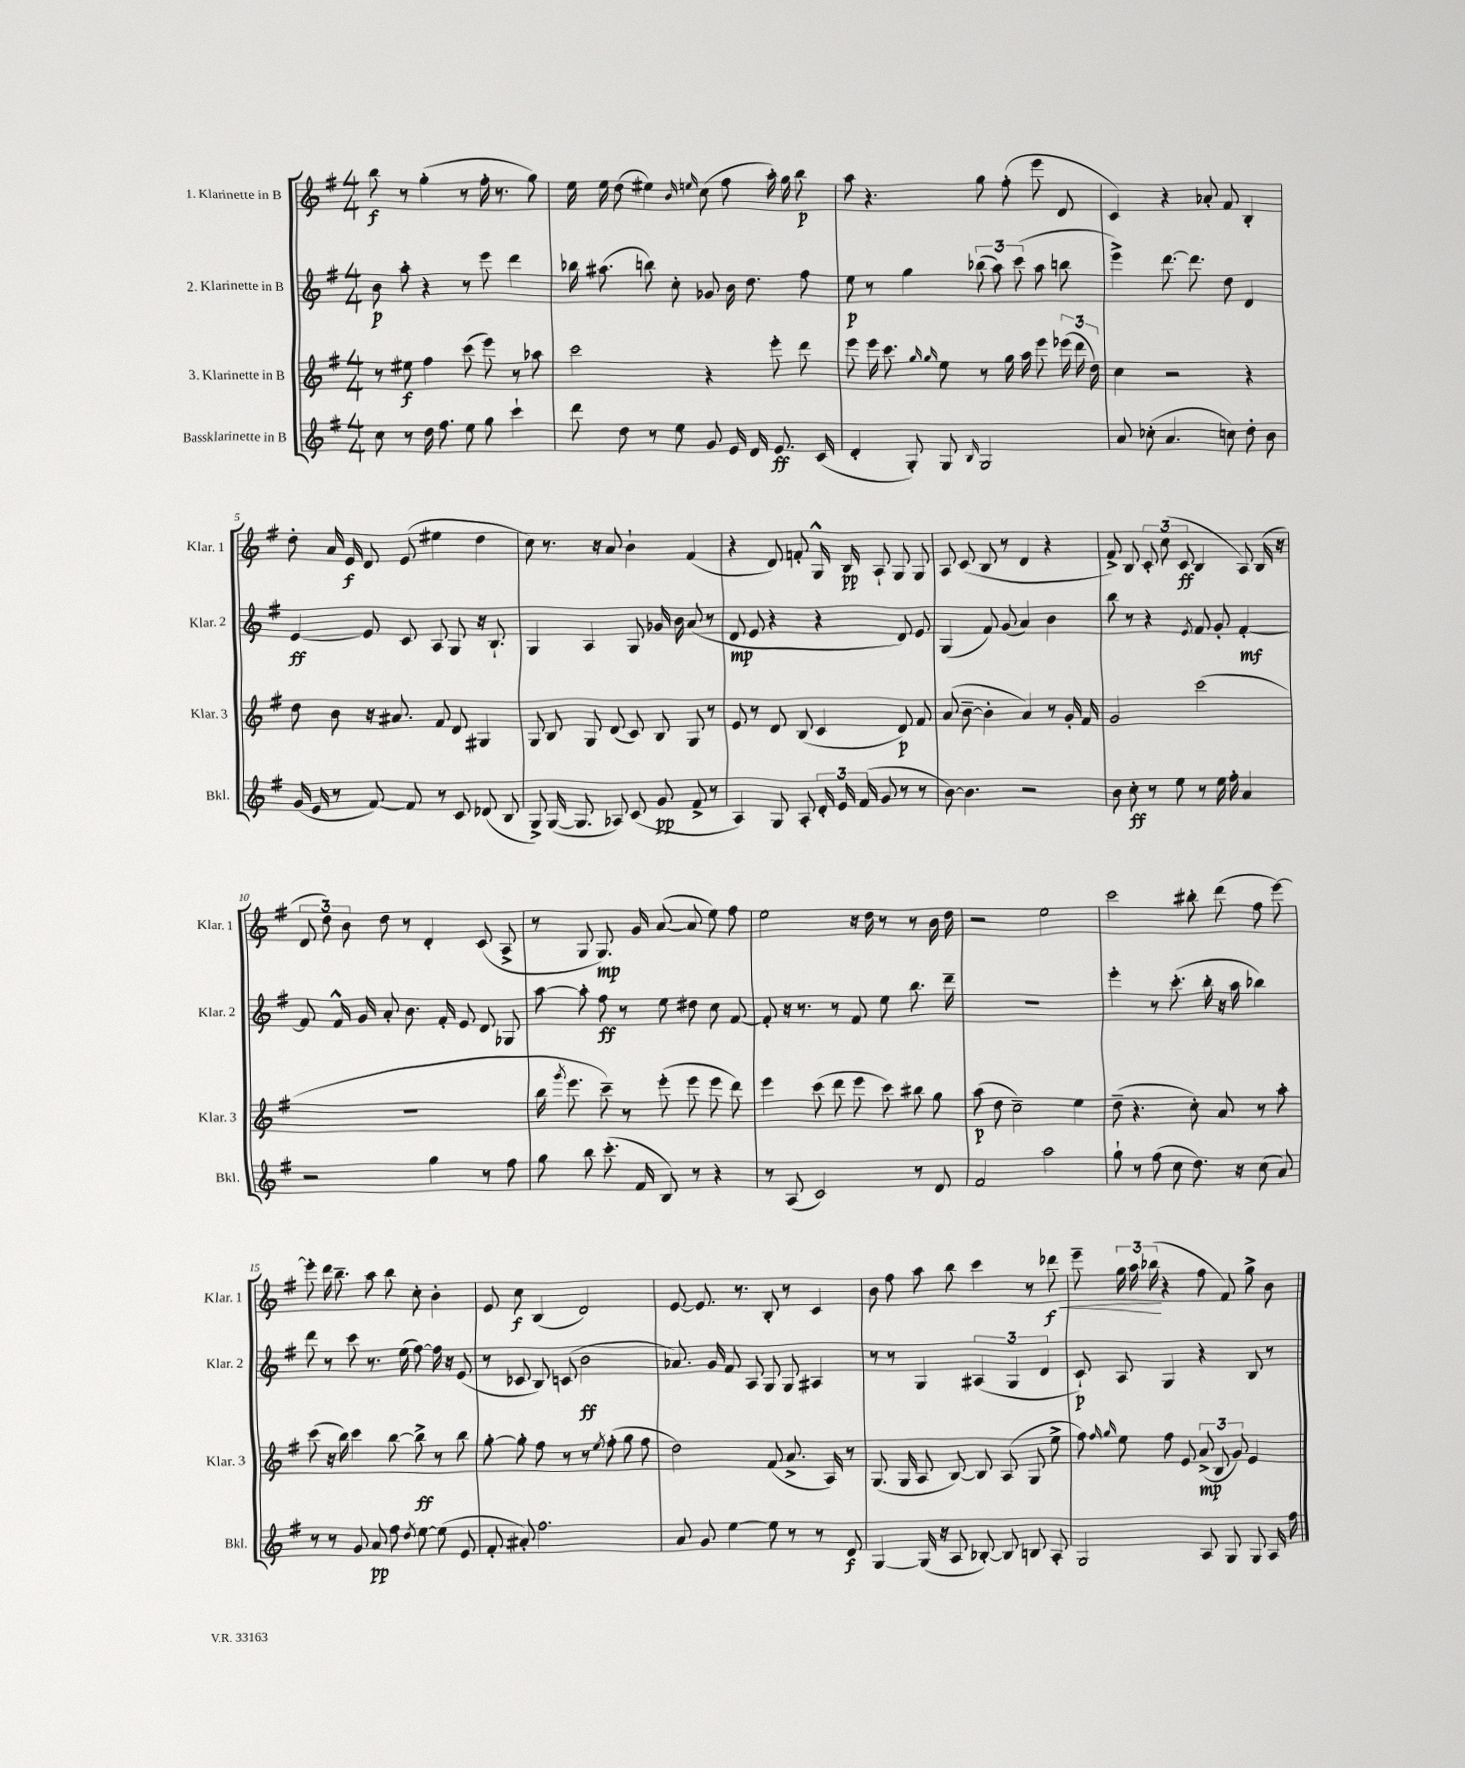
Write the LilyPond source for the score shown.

<<
\new StaffGroup <<
\new Staff = "s0" \with { instrumentName = "1. Klarinette in B" shortInstrumentName = "Klar. 1" } {
    \clef treble \key g \major \numericTimeSignature \time 4/4
    \autoBeamOff b''8\f r8 g''4-.( r8 fis''16-. r8. g''8) |
    e''16 e''16 d''8( eis''4) \grace { b'16 e''16 } c''8( fis''8 a''16-.) g''16 b''8\p |
    a''8 r4. g''8 fis''8-.( e'''8 d'8 |
    c'4) r4 aes'8-. fis'8 b4-. |
    d''8-. a'16 e'16\f d'8 e'8( eis''4 d''4 |
    c''8) r8. r16 a'8 b'4-! fis'4( |
    r4 d'8) f'8-. g16-^ b16\pp a8-! g8 g8 |
    a8 c'8( b8 r8 d'4 r4 |
    fis'8->) b8 \tuplet 3/2 { c'8-. c''8( c'8\ff } b4 a8) b16( r16 |
    \tuplet 3/2 { d'8 d''8) b'8 } d''8 r8 d'4-. c'8( a8-> |
    r8 g8 g8.\mp) g'16 a'8~( a'8 e''8) fis''8 |
    e''2 r16 d''16 r8 r8 b'16 d''16 |
    r2 e''2 |
    c'''2 bis''8-. d'''8( fis''8 e'''8~) |
    e'''8-. d'''16 b''8.-- a''8 b''8 c''8-. b'4-. |
    e'8 c''8\f b4( d'2) |
    e'8~ e'8. r8. b8-. r8 c'4 |
    b'8 fis''8 a''8 b''8 c'''4 r8 des'''8\f\< |
    e'''8-- \tuplet 3/2 { g''16 a''16 bes''16\!( } r4 fis''8 fis'8) g''8-> b'8 \bar "|." |
}
\new Staff = "s1" \with { instrumentName = "2. Klarinette in B" shortInstrumentName = "Klar. 2" } {
    \clef treble \key g \major \numericTimeSignature \time 4/4
    \autoBeamOff b'8\p a''8-. r4 r8 e'''8 d'''4 |
    bes''16 ais''8.( b''8) c''8-. ges'8 b'16 d''8. fis''8 |
    e''8\p r8 g''4 \tuplet 3/2 { bes''8( a''8) c'''8( } a''8 b''8 |
    e'''4->) d'''8.~ d'''8. d''8 d'4 |
    e'4~\ff e'8 c'8 a8 g8 r16 b8.-! |
    g4 a4 g8 ges'16 b'16 a'8( r8 |
    d'8\mp e'8 r4 r4 d'8) e'8 |
    g4( fis'8) g'8( a'4) b'4 |
    b''8 r8 r4 \acciaccatura { e'8 } fis'8 g'8-. fis'4~-.\mf |
    fis'8 fis'16-^ g'16 a'8-. b'8. fis'16-. e'8 d'8 ges8 |
    a''8~ a''8-. fis''8\ff r8 e''8 dis''8 c''8 fis'8~ |
    fis'8-. r16 r8. r8 fis'8 e''8 b''8. d'''16-- |
    R1 |
    e'''4-. r8 c'''8.-.( b''16-. r16 a''16 bes''4) |
    d'''8 r8 c'''8 r8. e''16( fis''8~) fis''16 r16 e'8( |
    r8 ces'8 b8) c'8( b'2\ff |
    aes'8.) g'16 fis'8 a8 g8 g8 ais4 |
    r8 r8 g4 \tuplet 3/2 { ais4( g4 d'4 } |
    c'8-!\p) a8 g4 r4 b8 r8 \bar "|." |
}
\new Staff = "s2" \with { instrumentName = "3. Klarinette in B" shortInstrumentName = "Klar. 3" } {
    \clef treble \key g \major \numericTimeSignature \time 4/4
    \autoBeamOff r8 eis''8\f fis''4 c'''8( e'''8) r8 aes''8 |
    c'''2 r4 e'''8-. d'''8 |
    e'''8 e'''16 c'''8. \grace { g''16 g''16 } e''8 r8 g''16 a''16 e'''8 \tuplet 3/2 { ees'''16( d'''16 d''16) } |
    c''4 r2 r4 |
    d''8 b'8 r16 ais'8. fis'8 d'8 gis4 |
    g8 b8 g8 d'8( c'8) b8 g8 r8 |
    e'8 r8 d'8 b8( c'4 d'8\p) fis'8 |
    a'8( b'8~-- b'4-. a'4) r8 g'16-. fis'16 |
    g'2 c'''2( |
    R1 |
    b''16 \acciaccatura { g'''8 } e'''8. c'''8--) r8 e'''8-.( e'''8 e'''8 d'''8) |
    e'''4 c'''8( d'''8 e'''8 c'''8) bis''8 g''8 |
    a''8\p( d''8 c''2--) e''4 |
    d''8--( r4. c''8-.) a'8 r8 a''8-. |
    c'''8( r16 b''16) c'''4 b''8~ b''8->\ff r8 b''8 |
    g''8~-. g''8-. fis''8 r8 r8 \acciaccatura { e''8 } fis''8-.( g''8 fis''8 |
    d''2) fis'8( a'8.-> a16) r8 |
    g8.( g16 a8 b8~) b8 a8( g8 e''8-> |
    fis''8) \grace { fis''16 g''16 } e''8 fis''8 e'8 \tuplet 3/2 { a'8->\mp( b8 g'8) } e'4 \bar "|." |
}
\new Staff = "s3" \with { instrumentName = "Bassklarinette in B" shortInstrumentName = "Bkl." } {
    \clef treble \key g \major \numericTimeSignature \time 4/4
    \autoBeamOff c''8 r8 d''16 fis''8. e''8 g''8 c'''4-! |
    d'''8 d''8 r8 e''8 g'8 e'16 d'16 e'8.\ff c'16( |
    d'4-. g8-.) g8 \grace { b16 } g2 |
    a'8 ces''8-.( a'4. c''8) d''8-. b'8 |
    g'16( e'16 r8 fis'8~) fis'8 r8 c'8 des'8( b8 |
    g8->) g16~( g8. aes8) c'8( g'8\pp fis'8-> r8 |
    a4) g8 a8-. \tuplet 3/2 { d'16-. e'16 fis'16( } g'8 r8 r8 |
    b'8~) b'4. r2 |
    b'8 c''8-.\ff r8 e''8 r8 e''16 fis''16-. a'4 |
    r2 g''4 r8 fis''8 |
    g''8 b''8 c'''8.-.( fis'16 b8) r8 r4 |
    r8 a8( c'2) r8 d'8 |
    fis'2 a''2 |
    g''8-! r8 fis''8( c''8 d''8.) r16 c''8( a'8) |
    r8 r8 g'8 a'8\pp fis''8 \acciaccatura { d''8 } e''8~ e''8( e'8 |
    fis'8-. ais'8-.) fis''2. |
    a'8 g'8 e''4~ e''8 r8 r8 d'8\f |
    g4~ g16( r16 a8 bes8~-.) bes8 b8 a8-. |
    g2 a8 g8 g8 a16 fis''16 \bar "|." |
}
>>
>>
